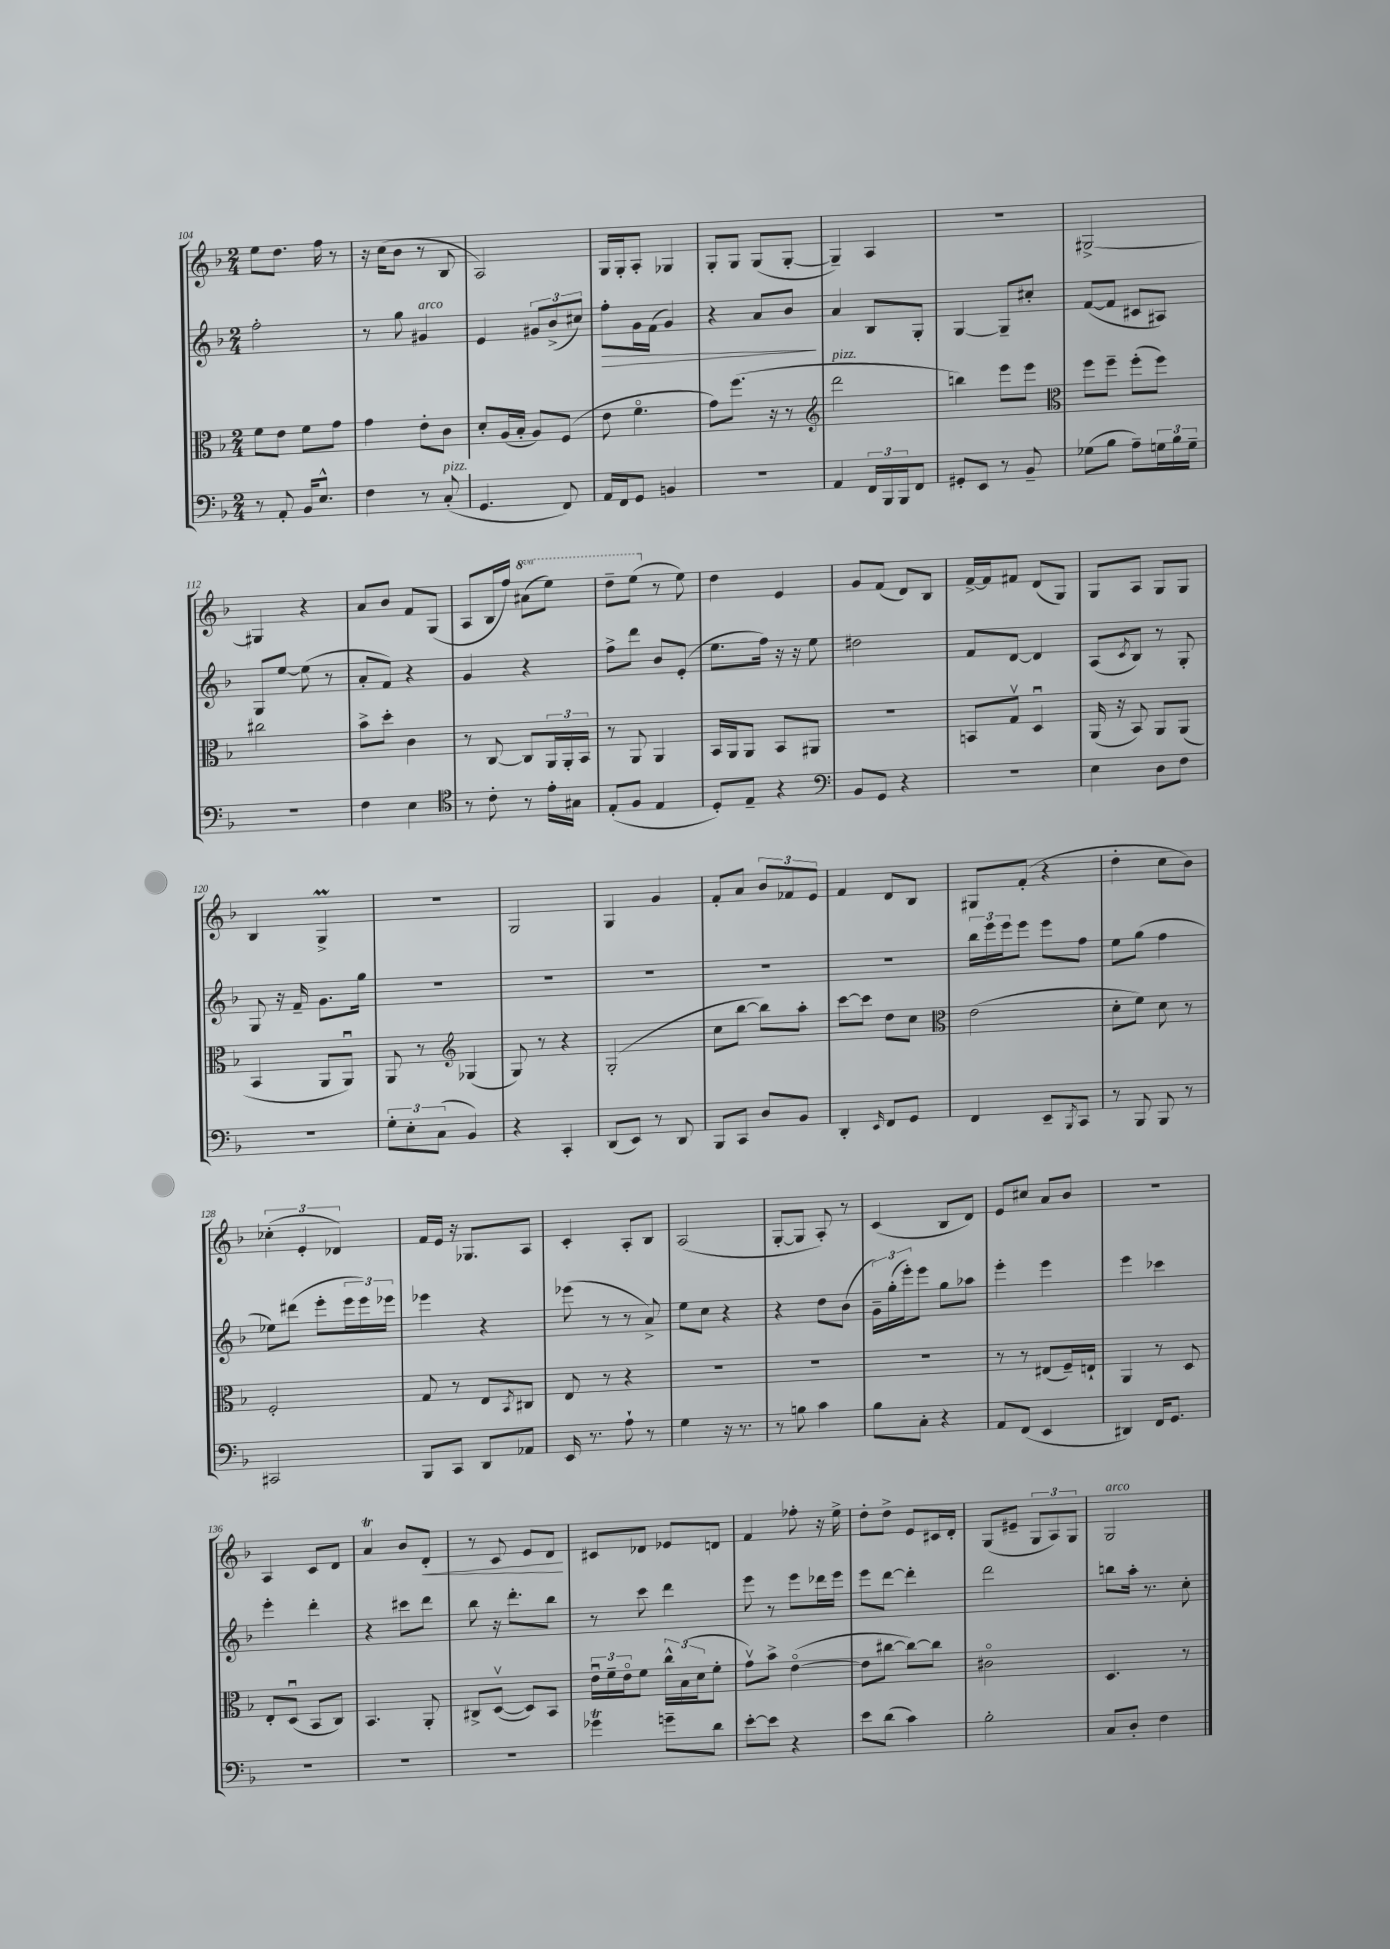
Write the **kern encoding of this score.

**kern	**kern	**kern	**dynam	**kern	**dynam
*part4	*part3	*part2	*part2	*part1	*part1
*staff4	*staff3	*staff2	*staff2	*staff1	*staff1
*clefF4	*clefC3	*clefG2	*	*clefG2	*
*k[b-]	*k[b-]	*k[b-]	*	*k[b-]	*
*M2/4	*M2/4	*M2/4	*	*M2/4	*
=104	=104	=104	=104	=104	=104
8r	8f\L	2ff'\	.	8ee\L	.
8AA'/	8e\J	.	.	8.dd\J	.
16BB-/KL	8f\L	.	.	.	.
8.E^^/J	.	.	.	16ff\	.
.	8g\J	.	.	8r	.
=105	=105	=105	=105	=105	=105
4F\	4g\	8r	.	16r	.
.	.	.	.	(16cc\KL	.
.	.	8gg\	.	8b-\J	.
!	!	!LO:TX:a:i:t=arco	!	!	!
8r	8e'\L	4g#X/	.	8r	.
!LO:TX:a:i:t=pizz.	!	!	!	!	!
(8C'/	8c\J	.	.	8B-/	.
=106	=106	=106	=106	=106	=106
4.GG/	8d'/L	4e/	.	2A/)	.
.	(16A/L	.	.	.	.
.	16B-'/JJ	.	.	.	.
.	8A/L)	12g#X/L	.	.	.
.	.	(12b-^/	.	.	.
8FF/)	(8F/J	.	.	.	.
.	.	12cc#X/J)	.	.	.
=107	=107	=107	=107	=107	=107
!	!	!	!LO:HP:b	!	!
16AA/LL	8e\	8ff'\L	>	16G/LL	.
16FF/J	.	.	.	16G'/J	.
8GG/J	4.f\	16g\L	.	8A'/J	.
.	.	(16f\JJ	.	.	.
4BBn/	.	4g/)	.	4G-X/	.
=108	=108	=108	=108	=108	=108
2r	8g\L)	4r	.	8G'/L	.
.	(8.ff\J	.	.	8G/J	.
.	.	8a/L	.	(8G/L	.
.	16r	.	.	.	.
.	8r	8b-/J	.	[8G'/J	.
.	.	.	]	.	.
=109	=109	=109	=109	=109	=109
*	*clefG2	*	*	*	*
!	!LO:TX:a:i:t=pizz.	!	!	!	!
4AA/	2ddd\	4a/	.	4G~/])	.
24FF/LL	.	8B-/L	.	4A/	.
24BBB-/	.	.	.	.	.
24BBB-/J	.	.	.	.	.
8FF/J	.	8G'/J	.	.	.
=110	=110	=110	=110	=110	=110
8GG#X'/L	4bbn\)	[4G/	.	2r	.
8EE/J	.	.	.	.	.
8r	8eee\L	8G~/L]	.	.	.
8BB-~/	8eee\J	8cc#X'/J	.	.	.
=111	=111	=111	=111	=111	=111
*	*clefC3	*	*	*	*
(8G-X\L	8ff\L	([8f/L	.	[2G#X^/	.
8B-\J	8ff~\J	8f/J]	.	.	.
8A~\L)	(8ff'\L	8c#X/L	.	.	.
24Gn\L	8ff\J)	8A#X/J)	.	.	.
24B-\	.	.	.	.	.
24G~\JJ	.	.	.	.	.
!!LO:LB:g=z
=112	=112	=112	=112	=112	=112
2r	2cc#X\	8G/L	.	4G#X/]	.
.	.	[8ee/J	.	.	.
.	.	(8ee\]	.	4r	.
.	.	8r	.	.	.
=113	=113	=113	=113	=113	=113
4F\	8b-^\L	8a'/L	.	8a/L	.
.	8dd'\J	8f/J)	.	8b-/J	.
4E\	4c\	4r	.	8f/L	.
.	.	.	.	(8G/J	.
=114	=114	=114	=114	=114	=114
*clefC4	*	*	*	*	*
8r	8r	4g/	.	8A/L	.
8c'\	[8C/	.	.	16B-/L	.
.	.	.	.	16ff/JJ)	.
*	*	*	*	*8va	*
8r	8C/L]	4r	.	(8aa#X\L	.
16e'\LL	24AA/L	.	.	8eee\J)	.
.	24AA'/	.	.	.	.
16G#X\JJ	.	.	.	.	.
.	24BB-/JJ	.	.	.	.
=115	=115	=115	=115	=115	=115
(8E'/L	8r	8ff^\L	.	8ddd~\L	.
8F/J	8AA/	8ddd\J	.	(8eee\J	.
*	*	*	*	*X8va	*
4E/	4AA/	8b-/L	.	8r	.
.	.	(8e'/J	.	8ee\)	.
=116	=116	=116	=116	=116	=116
8D'/L)	16BB-/LL	8.ee\L	.	4dd\	.
.	16AA/J	.	.	.	.
8E~/J	8AA/J	.	.	.	.
.	.	16ff\Jk)	.	.	.
4r	8BB-/L	16r	.	4e/	.
.	.	16r	.	.	.
.	8AA#X/J	8ee\	.	.	.
=117	=117	=117	=117	=117	=117
*clefF4	*	*	*	*	*
8BB-/L	2r	2dd#X\	.	8g/L	.
8GG/J	.	.	.	(8f/J	.
4r	.	.	.	8d/L)	.
.	.	.	.	8B-/J	.
=118	=118	=118	=118	=118	=118
2r	8BBn/L	8f/L	.	[16f^/LL	.
.	.	.	.	16f/J]	.
.	8Gv/J	[8d/J	.	8f#X/J	.
.	4Du/	4d/]	.	(8d/L	.
.	.	.	.	8G/J)	.
=119	=119	=119	=119	=119	=119
4E\	(16AA/	(8A/L	.	8G/L	.
.	16r	.	.	.	.
.	.	8qc/	.	.	.
.	8BB-/)	8B-/J)	.	8A/J	.
8D\L	8AA/L	8r	.	8G/L	.
8F\J	(8AA/J	8G'/	.	8G/J	.
!!LO:LB:g=z
=120	=120	=120	=120	=120	=120
2r	4BB-/	8G/	.	4B-/	.
.	.	16r	.	.	.
.	.	16f~/	.	.	.
.	8AA/L	8.g\L	.	4GM^/	.
.	8AAu/J)	.	.	.	.
.	.	16gg\Jk	.	.	.
=121	=121	=121	=121	=121	=121
12G'\L	8AA/	2r	.	2r	.
12E'\	.	.	.	.	.
.	8r	.	.	.	.
(12C\J	.	.	.	.	.
*	*clefG2	*	*	*	*
4BB-/)	(4G-X/	.	.	.	.
=122	=122	=122	=122	=122	=122
4r	8G/)	2r	.	2G/	.
.	8r	.	.	.	.
4CC'/	4r	.	.	.	.
=123	=123	=123	=123	=123	=123
(8DD/L	(2G'/	2r	.	4G/	.
8EE/J)	.	.	.	.	.
8r	.	.	.	4g/	.
8DD/	.	.	.	.	.
=124	=124	=124	=124	=124	=124
8BBB-/L	8cc\L	2r	.	8f'/L	.
8CC/J	[8bb-\J	.	.	8a/J	.
8D/L	8bb-\L])	.	.	12b-/L	.
.	.	.	.	12f-X/	.
8BB-/J	8aa'\J	.	.	.	.
.	.	.	.	12e/J	.
=125	=125	=125	=125	=125	=125
4DD'/	[8ccc\L	2r	.	4f/	.
.	8ccc\J]	.	.	.	.
16qqEE/	.	.	.	.	.
8FF/L	8dd\L	.	.	8d/L	.
8GG/J	8cc\J	.	.	8B-/J	.
=126	=126	=126	=126	=126	=126
*	*clefC3	*	*	*	*
4FF/	(2e\	24bb-\LL	.	8G#X/L	.
.	.	24eee\	.	.	.
.	.	24eee\J	.	.	.
.	.	8eee\J	.	(8f'/J	.
8EE~/L	.	8eee\L	.	4r	.
8qBBB-/	.	.	.	.	.
8CC/J	.	8ff\J	.	.	.
=127	=127	=127	=127	=127	=127
8r	8d'\L	8ee\L	.	4dd'\	.
8BBB-/	8f\J)	(8gg\J	.	.	.
8BBB-/	8d\	4ff\	.	8cc\L	.
8r	8r	.	.	8b-\J)	.
!!LO:LB:g=z
=128	=128	=128	=128	=128	=128
2CC#X/	2F'/	8ee-X\L)	.	(6cc-X'\	.
.	.	(8ddd#X\J	.	.	.
.	.	.	.	6e'/	.
.	.	8eee'\L	.	.	.
.	.	.	.	6d-X/)	.
.	.	24eee\L	.	.	.
.	.	24eee\)	.	.	.
.	.	24eee-X\JJ	.	.	.
=129	=129	=129	=129	=129	=129
8BBB-/L	8G/	4eee-X\	.	16f/LL	.
.	.	.	.	16e/JJ	.
8CC/J	8r	.	.	16r	.
.	.	.	.	8.G-X/L	.
8DD/L	8E/L	4r	.	.	.
.	8qBB-/	.	.	.	.
8AA-X/J	8C#X/J	.	.	8A/J	.
=130	=130	=130	=130	=130	=130
16EE/	8E/	(8eee-X\	.	4c'/	.
8.r	.	.	.	.	.
.	8r	8r	.	.	.
8A`\	4r	8r	.	8A'/L	.
8r	.	8a^/)	.	8B-/J	.
=131	=131	=131	=131	=131	=131
4G\	2r	8ee\L	.	(2A/	.
.	.	8cc\J	.	.	.
16r	.	4r	.	.	.
8.r	.	.	.	.	.
=132	=132	=132	=132	=132	=132
8r	2r	4r	.	[8G'/L	.
8Bn\	.	.	.	8G/J]	.
4c\	.	8dd\L	.	8A'/)	.
.	.	(8b-\J	.	8r	.
=133	=133	=133	=133	=133	=133
8B-\L	2r	24g~\LL)	.	(4c/	.
.	.	(24gg'\	.	.	.
.	.	24eee'\J)	.	.	.
8C'\J	.	8eee\J	.	.	.
4r	.	8gg\L	.	8B-/L	.
.	.	8aa-X\J	.	8d/J)	.
=134	=134	=134	=134	=134	=134
8AA/L	8r	4eee'\	.	8e/L	.
(8FF/J	8r	.	.	8cc#X/J	.
4EE/	(8E#X/L	4eee\	.	8a/L	.
.	16F~/L)	.	.	8b-/J	.
.	16En`/JJ	.	.	.	.
=135	=135	=135	=135	=135	=135
4DD#X/)	4AA/	4eee\	.	2r	.
16FF/KL	8r	4ccc-X\	.	.	.
8.GG/J	.	.	.	.	.
.	8D/	.	.	.	.
!!LO:LB:g=z
=136	=136	=136	=136	=136	=136
2r	8E'/L	4eee'\	.	4A/	.
.	(8Du/J	.	.	.	.
.	8BB-/L	4ddd'\	.	8c/L	.
.	8C/J)	.	.	8d/J	.
=137	=137	=137	=137	=137	=137
2r	4.BB-/	4r	.	4at/	.
.	.	8ccc#X\L	.	8b-/L	.
!	!	!	!	!	!LO:HP:b
.	8AA'/	8ddd\J	.	8d'/J	<
=138	=138	=138	=138	=138	=138
2r	8C#X^/L	8bb-\	.	8r	.
.	([8Dv/J	16r	.	8c/	.
.	.	8.ddd'\L	.	.	.
.	8D/L])	.	.	8e/L	.
.	8BB-/J	8bb-\J	.	8d/J	.
.	.	.	.	.	[
=139	=139	=139	=139	=139	=139
4g-XT\	24eu\LL	8r	.	8c#X/L	.
.	24f~\	.	.	.	.
.	24e\J	.	.	.	.
.	8f\J	8ccc\	.	8d-X/J	.
8gn~\L	24cc^^\LL	4ddd\	.	8e-X/L	.
.	(24B-\	.	.	.	.
.	24d\J	.	.	.	.
8d\J	8f'\J	.	.	8dn/J	.
=140	=140	=140	=140	=140	=140
[8e'\L	8gv\L)	8eee\	.	4f/	.
8e\J]	8b-^\J	8r	.	.	.
4r	([4e\	8eee\L	.	8ff-X'\	.
.	.	16ddd-X\L	.	16r	.
.	.	16eee\JJ	.	16ee^\	.
=141	=141	=141	=141	=141	=141
8e\L	8e\L]	8eee\L	.	8dd'\L	.
(8d\J	[8cc#X\J	[8ddd\J	.	8dd^\J	.
4c\)	8cc#\L_)	4ddd'\]	.	8e/L	.
.	8cc#\J]	.	.	16c#X/L	.
.	.	.	.	16d'/JJ	.
=142	=142	=142	=142	=142	=142
2B-'\	2c#X\	2ddd\	.	(8G/L	.
.	.	.	.	8e#X~/J	.
.	.	.	.	12G/L	.
.	.	.	.	12A/)	.
.	.	.	.	12G/J	.
=143	=143	=143	=143	=143	=143
!	!	!	!	!LO:TX:a:i:t=arco	!
8C/L	4.D/	8bbn\L	.	2G/	.
8D'/J	.	16aa'\Jk	.	.	.
.	.	8.r	.	.	.
4F\	.	.	.	.	.
.	8r	8cc'\	.	.	.
==	==	==	==	==	==
*-	*-	*-	*-	*-	*-
